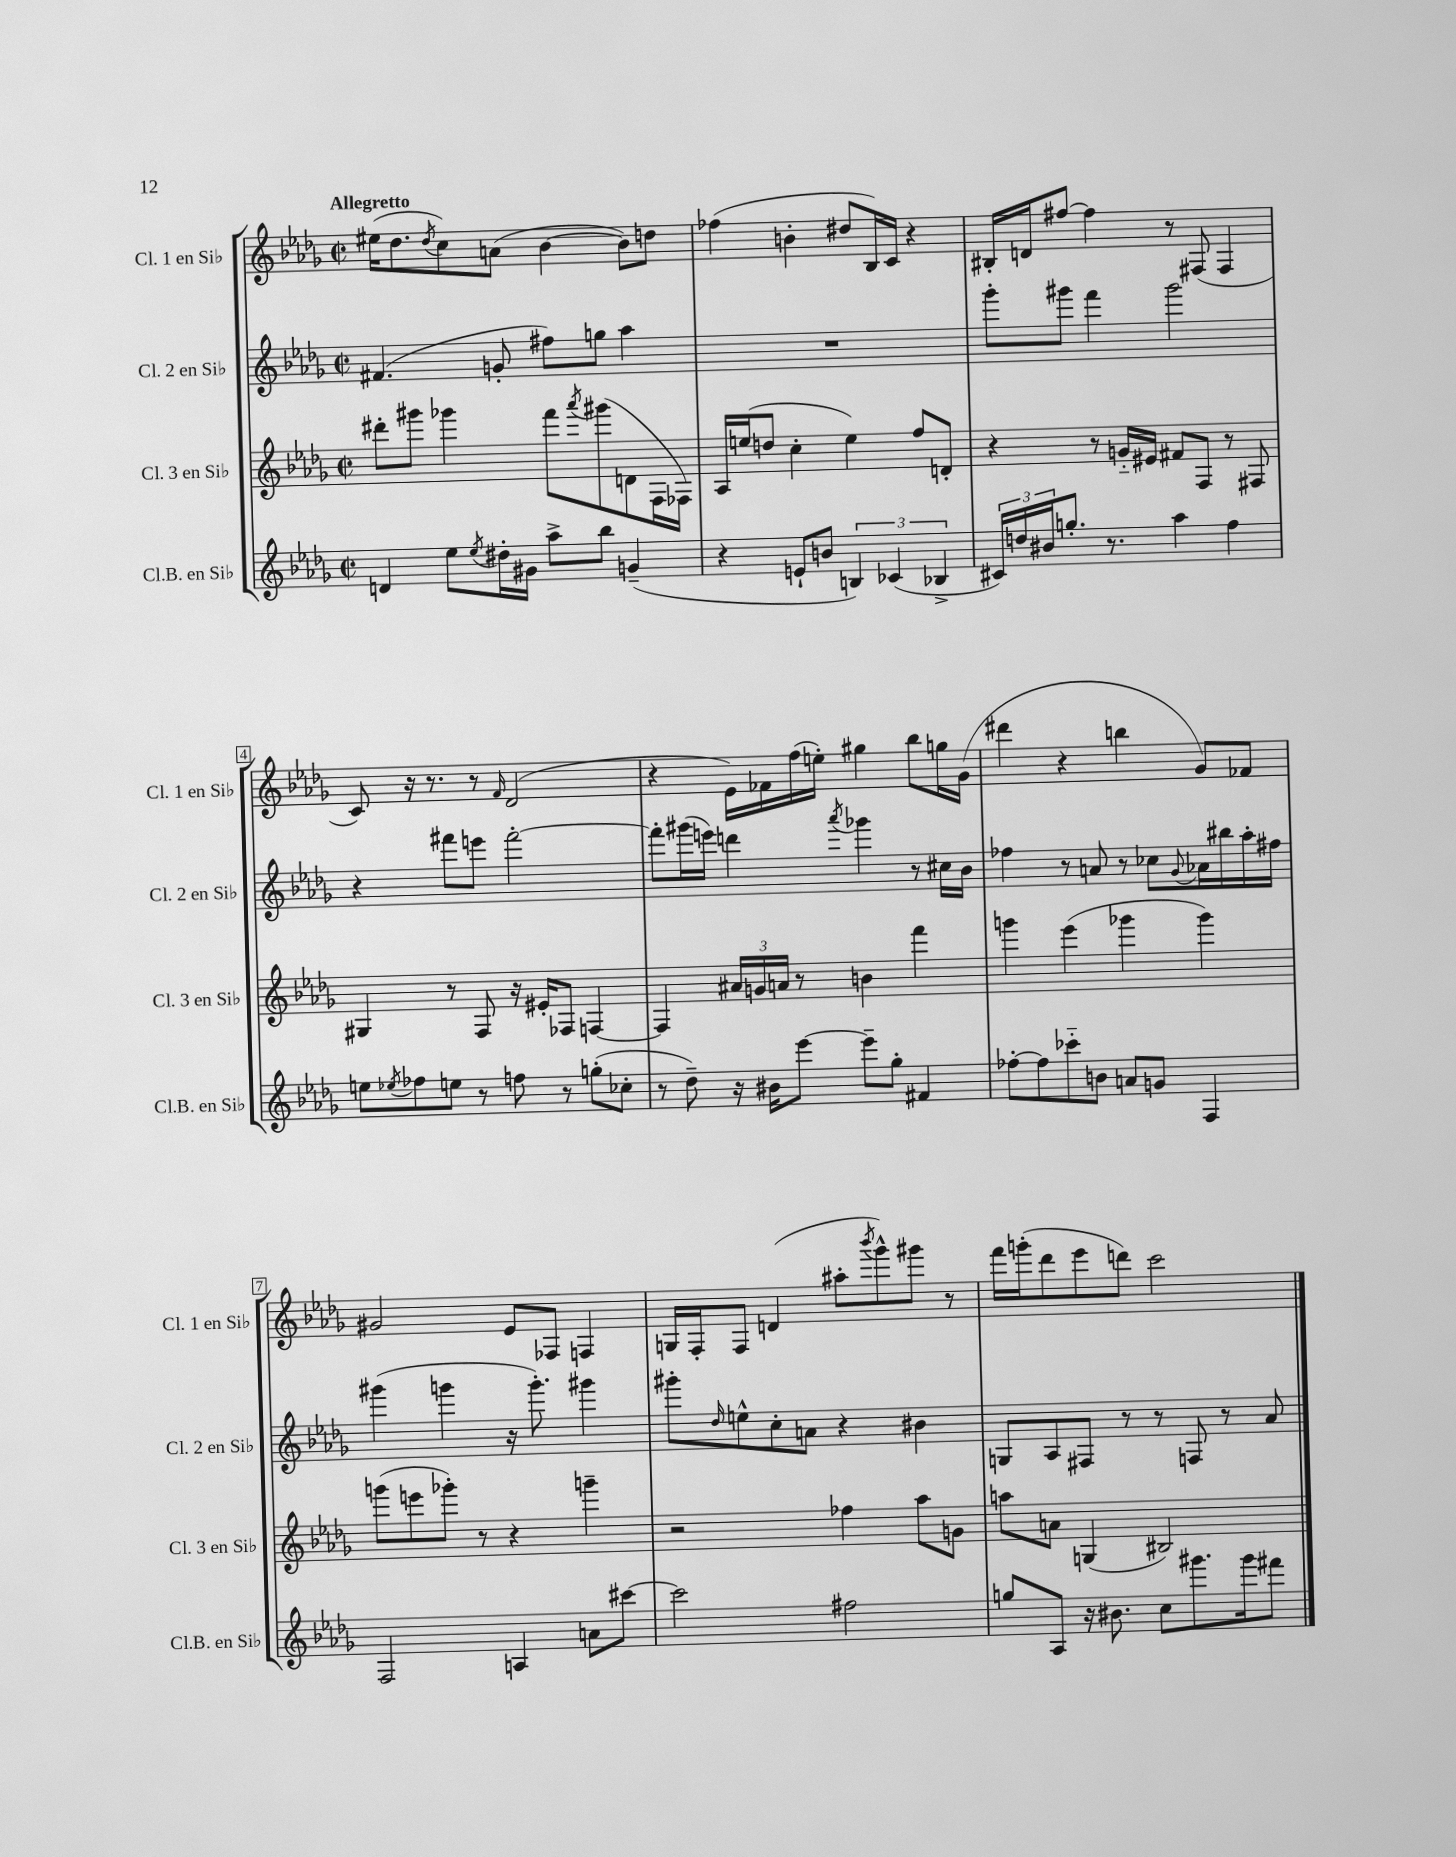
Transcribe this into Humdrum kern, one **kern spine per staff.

**kern	**kern	**kern	**kern
*staff4	*staff3	*staff2	*staff1
*clefG2	*clefG2	*clefG2	*clefG2
*k[b-e-a-d-g-]	*k[b-e-a-d-g-]	*k[b-e-a-d-g-]	*k[b-e-a-d-g-]
*M2/2	*M2/2	*M2/2	*M2/2
*met(c|)	*met(c|)	*met(c|)	*met(c|)
4d	8ddd#'	(4.f#	(16ee#
.	.	.	8.dd-
.	8ggg#	.	.
.	.	.	8qdd-
8ee-	4ggg-	.	8cc)
8qee-	.	.	.
16dd#'	.	8g'	(8a
16g#	.	.	.
8aa-^	8fff	8ff#)	[4b-
.	8qaaa-	.	.
8bb-	(8ggg#	8gg	.
(4g~	8d	4aa-	8b-])
.	16F	.	8dd
.	16F-)	.	.
=	=	=	=
4r	16A-	1r	(4ff-
.	(16ee	.	.
.	8dd	.	.
8e`	4cc'	.	4b'
8b	.	.	.
6B)	4ee)	.	8dd#
.	.	.	16B-)
(6c-	.	.	.
.	.	.	16c
.	8ff	.	4r
6B-^	.	.	.
.	8d'	.	.
=	=	=	=
24c#)	4r	8ggg-'	16B#'
24dd	.	.	.
.	.	.	16d
24b#	.	.	.
8.gg'	.	8ggg#	[8ff#
.	8r	4fff	4ff#]
8.r	.	.	.
.	16g'~	.	.
.	16e#	.	.
4aa-	8f#	2ggg#	8r
.	8F	.	(8F#
4ff	8r	.	4F#
.	8F#	.	.
=	=	=	=
8ee	4G#	4r	8c)
8qee-	.	.	.
8ff-	.	.	16r
.	.	.	8.r
8ee	8r	8fff#	.
8r	8F	8eee	8r
.	.	.	16qqf
8ff	16r	[2fff#'	(2d-
.	16e#'	.	.
8r	8F-	.	.
(8gg'	[4F	.	.
8cc-'	.	.	.
=	=	=	=
8r	4F]	8fff#']	4r
8dd-~)	.	(16ggg#	.
.	.	16eee)	.
16r	24a#	4ddd	16e-)
.	24g	.	.
16b#	.	.	16f-
.	24a	.	.
[8eee-	8r	.	(16ff
.	.	.	16ee')
.	.	8qaaa-	.
8eee-~]	4b	4ggg-	4gg#
8gg-'	.	.	.
4f#	4fff	8r	8bb-
.	.	16cc#	16gg
.	.	16b-	(16g-
=	=	=	=
[8ff-'	4ggg	4ff-	4ddd#
8ff-]	.	.	.
8ccc-'~	(4eee-	8r	4r
8b	.	8a	.
8a	4ggg-	8r	4bb
8g	.	8cc-	.
.	.	8qqg-	.
4F	4ggg-)	16a-	8g-)
.	.	16bb#	.
.	.	16aa-'	8f-
.	.	16ff#	.
=	=	=	=
2F	(8ggg	(4ggg#	2g#
.	8eee	.	.
.	8ggg-')	4ggg	.
.	8r	.	.
4A	4r	16r	8e-
.	.	8.ggg')	.
.	.	.	8F-
8a	4ggg~	4ggg#	4F
[8ccc#	.	.	.
=	=	=	=
2ccc#]	2r	8ggg#'	16G
.	.	.	16F'
.	.	16qqdd-	.
.	.	8ee^^	8F
.	.	8cc'	(4d
.	.	8a	.
2ff#	4ff-	4r	8aa#'
.	.	.	8qbbb-
.	.	.	8ggg-^^)
.	8aa-	4b#	8ggg#
.	8g	.	8r
=	=	=	=
8gg	8aa	8G	16fff
.	.	.	(16ggg'
8A-	8a	8A-	8ddd-
16r	(4G	8F#	8eee-
8.b#	.	.	.
.	.	8r	8ddd)
8cc	2B#)	8r	2ccc
8.ggg#	.	8F	.
.	.	8r	.
16ggg#	.	.	.
8fff#	.	8a-	.
==	==	==	==
*-	*-	*-	*-
